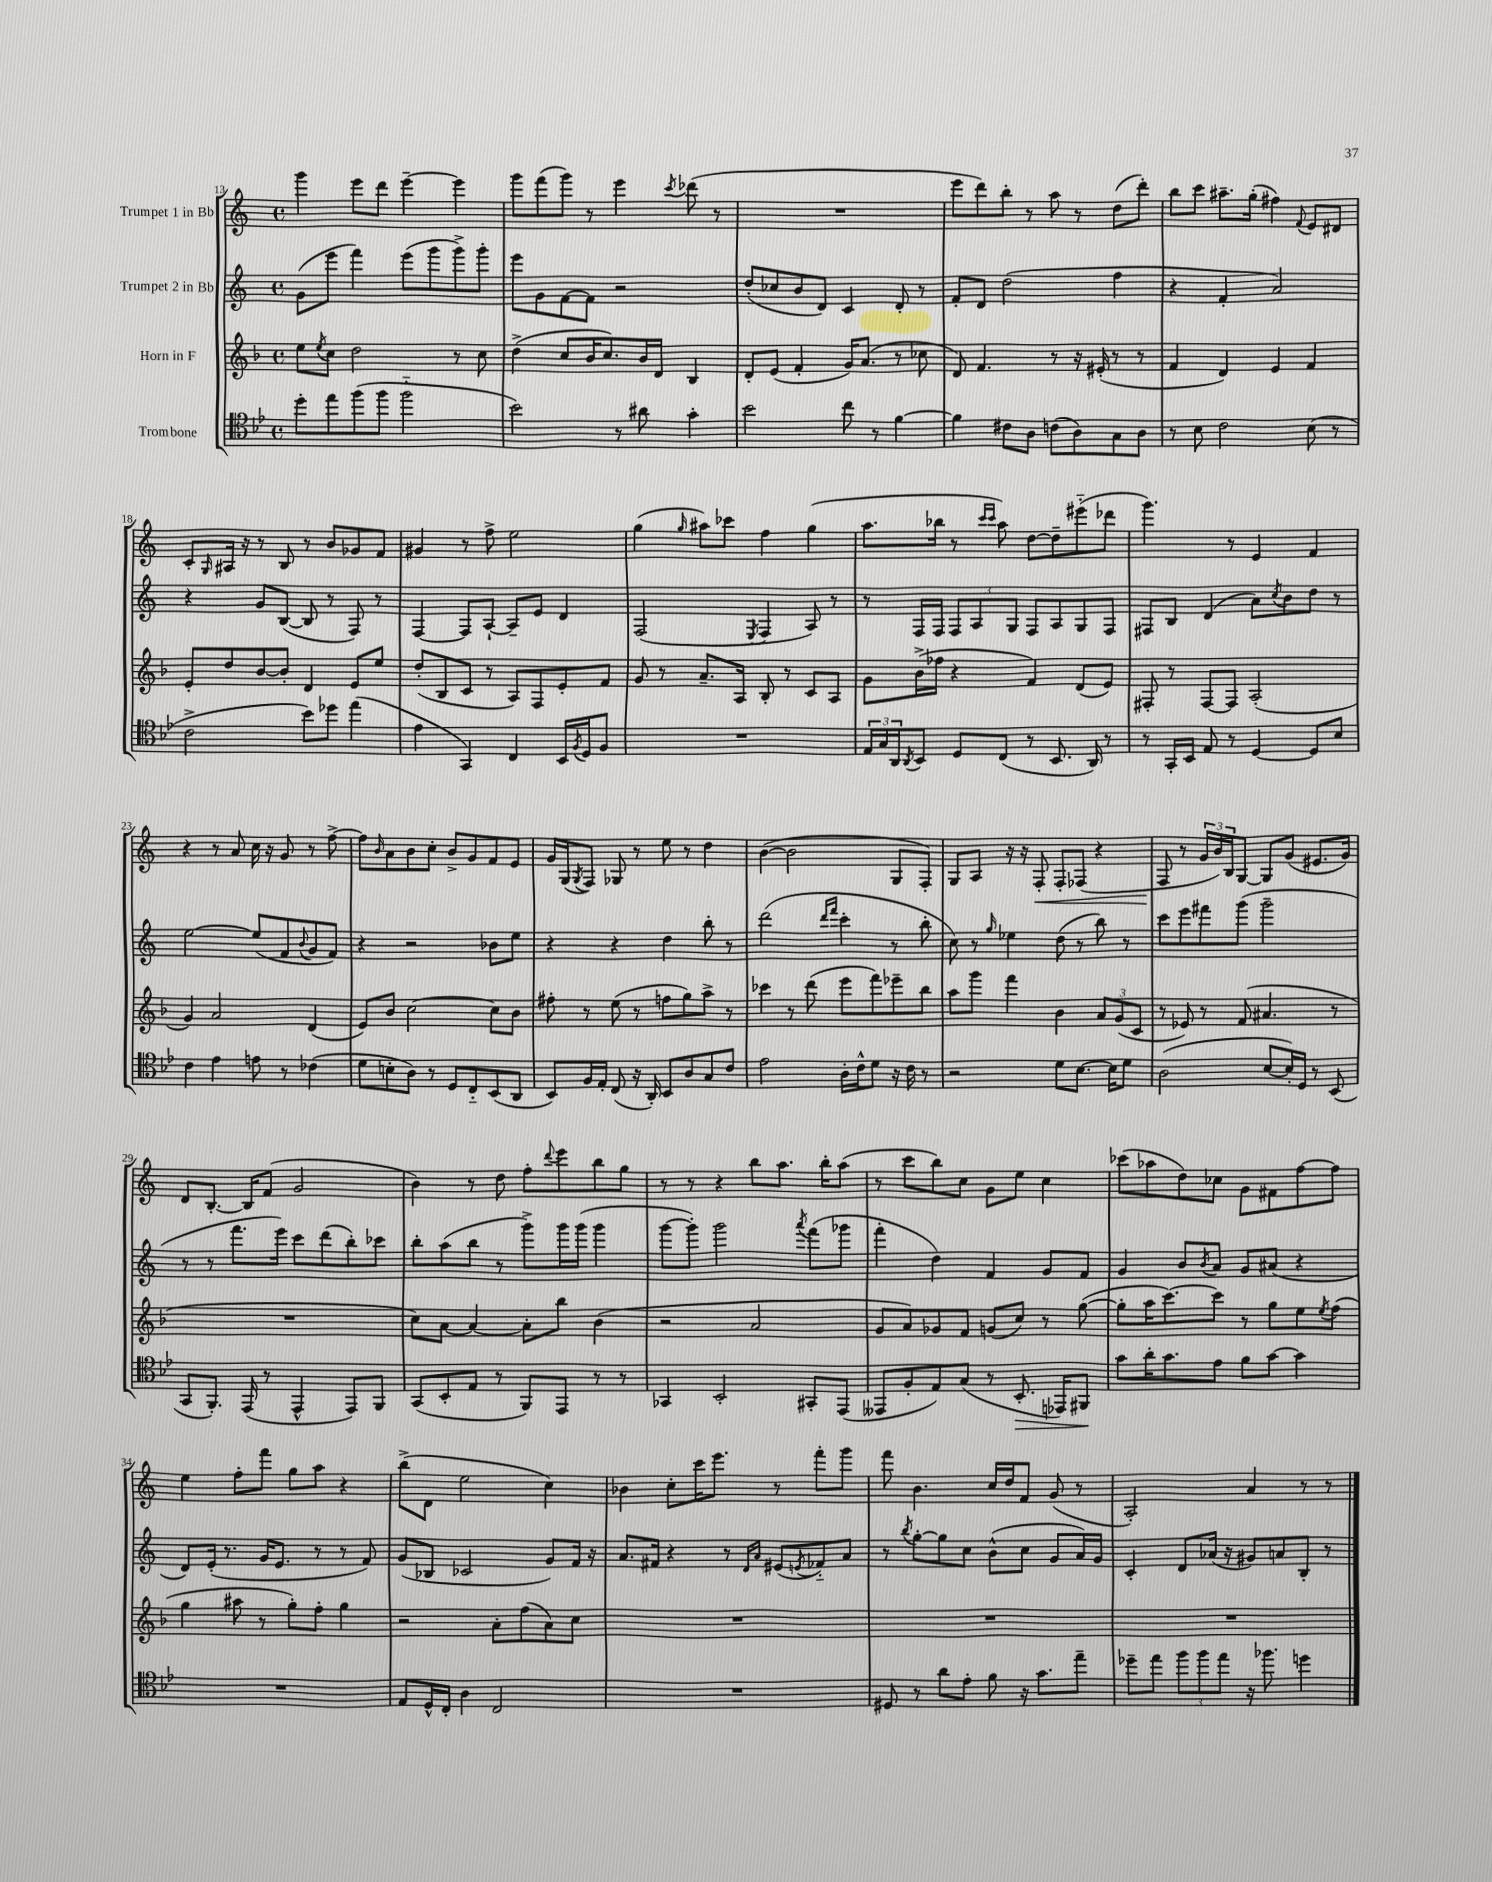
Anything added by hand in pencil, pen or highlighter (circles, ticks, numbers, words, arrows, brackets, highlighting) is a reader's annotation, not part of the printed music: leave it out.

**kern	**kern	**kern	**kern
*staff4	*staff3	*staff2	*staff1
*clefC4	*clefG2	*clefG2	*clefG2
*k[b-e-]	*k[b-]	*k[]	*k[]
*M4/4	*M4/4	*M4/4	*M4/4
*met(c)	*met(c)	*met(c)	*met(c)
8dd'	8ee	(8g	4ggg
.	8qee	.	.
8ee-	8cc	8eee	.
(8ff	2dd	4fff)	8eee
8ff	.	.	8ddd
2ff'~	.	(8eee	[4eee~
.	.	8ggg	.
.	8r	8ggg^)	4eee]
.	8cc	8ggg'	.
=	=	=	=
2b-)	(4dd^	8eee	8ggg
.	.	8g	(8fff
.	8cc	[8f	8ggg)
.	16b-	8f]	8r
.	8.cc)	.	.
8r	.	2r	4eee
8a#	16b-	.	.
.	16d	.	.
.	.	.	8qccc
4g'	4B-	.	(8ddd-
.	.	.	8r
=	=	=	=
2b-	8d'	(8dd'	1r
.	(8e	8cc-	.
.	4f'	8b	.
.	.	8d)	.
8cc	16g)	4c	.
.	(8.a	.	.
8r	.	.	.
[4f	8r	8d'	.
.	8cc-	8r	.
=	=	=	=
4f]	8d)	8f'	8eee
.	4.f	8d	8ddd)
8c#	.	(2dd	8bb'
8A	.	.	8r
(8c	8r	.	8aa
8A)	16r	.	8r
.	(16e#'	.	.
8G	8r	4ff	(8dd
8A	8r	.	8ddd')
=	=	=	=
8r	4f	4r	8bb
8B-	.	.	8ccc
2c	4d)	4f'	8.aa#~
.	.	.	(16gg'
.	4e	2a)	4ff#)
.	.	.	8qqf
(8B-	4f	.	8e
8r	.	.	8d#
=	=	=	=
2c^	8e'	4r	8c'
.	.	.	16qqG
.	8dd	.	16A#
.	.	.	16r
.	[8b-	8g	8r
.	8b-']	([8B	8B
8b-)	4d	8B]	8r
8dd-	.	8r	8b
(4ee-	8e	8F)	8g-
.	8ee	8r	8f
=	=	=	=
4e-	(8dd'	[4F	4g#
.	8B-	.	.
4GG)	8c	8F]	8r
.	8r	[8A`	8ff^
4C	8A)	8A~]	2ee
.	8F	8e	.
16BB-	8e'	4d	.
8qF	.	.	.
16D	.	.	.
8F	8f	.	.
=	=	=	=
1r	8g	(2F	(4gg
.	8r	.	.
.	.	.	16qqgg
.	8.a~	.	8aa#)
.	.	.	8ccc-
.	16A	.	.
.	.	8qE	.
.	8B-'	4F	4ff
.	8r	.	.
.	8c	8A)	(4gg
.	8A	8r	.
=	=	=	=
24E-	8g	8r	8.aa
24G	.	.	.
24AA	.	.	.
8qAA	.	.	.
8BB-	(16b-^	16F	.
.	16ff-	16F	16bb-
8D	4r	12F	8r
.	.	12A	.
.	.	.	16qqccc
.	.	.	16qqccc
(8C	.	.	8aa)
.	.	12G	.
8r	4f)	8F	[8dd
8.BB-	.	8A	8dd~]
.	(8d	8G	(8eee#'~
16AA)	.	.	.
8r	8e)	8F	8ddd-
=	=	=	=
8r	8F#'	8F#	4.ggg)
16GG'	8r	8B	.
16BB-	.	.	.
8E-	[8F#	(4d	.
8r	8F#]	.	8r
[4D	(2A'	8a)	4e
.	.	8qcc	.
.	.	8b	.
8D]	.	8dd	4f
8B-	.	8r	.
=	=	=	=
4c	4g)	[2ee	4r
4e-	2a	.	8r
.	.	.	8a
8e	.	(8ee]	16cc
.	.	.	16r
8r	.	8f	8g
.	.	8qqb	.
(4c-	(4d	8g	8r
.	.	8f)	[8ff^
=	=	=	=
8d	8e)	4r	8ff]
.	.	.	16qqb
8B'	8b-	.	8a
8A)	[2cc	2r	8b
8r	.	.	8cc'
8D	.	.	8b^
8C'~	.	.	8g
(8BB-	8cc]	8b-	8f
8AA	8b-	8ee	8e
=	=	=	=
8BB-)	8ff#'	4r	16g
.	.	.	(16G
.	.	.	8qG
16F	8r	.	8F)
16E-'	.	.	.
(8C	(8ee	4r	8G-
16r	8r	.	8r
16AA')	.	.	.
8BB-	8ff	4dd	8ee
8A	8gg)	.	8r
8G	8aa^	8bb'	4dd
8c	8r	8r	.
=	=	=	=
2e-	4ccc-	(2ddd	([4b
.	8r	.	2b]
.	(8ddd	.	.
.	.	16qqddd	.
.	.	16qqfff	.
16A'	8eee	4ccc'	.
16c^^	.	.	.
8d	8fff)	.	.
16r	8eee-~	8r	8G
16c	.	.	.
8r	8bb-	8bb'	8F')
=	=	=	=
2r	8aa	8cc)	8G
.	8ggg	8r	8A
.	.	16qqgg	.
.	4fff	4ee-	16r
.	.	.	16r
.	.	.	8F'
8d	4b-	(8dd	8F'
[8.B-	.	8r	(8F-
.	12a	8bb)	4r
16B-]	.	.	.
.	(12g	.	.
8d	.	8r	.
.	12c	.	.
=	=	=	=
(2A	8r	8ccc	8F
.	8e-)	8eee	8r
.	8r	8fff#	24g
.	.	.	24b)
.	.	.	24B
.	(8f	(8ggg	[8G
[8B-	4.a#	2ggg~	8G]
16B-'])	.	.	(8g
16D	.	.	.
8r	.	.	8.e#
(8BB-	8r	.	.
.	.	.	16g)
=	=	=	=
8GG	1r	8r	8d
8.FF')	.	8r	[8.B'
.	.	8.fff	.
(16EE-	.	.	16B]
8r	.	.	(8f
.	.	16eee)	.
4EE-^^	.	8ccc	2g
.	.	(8ddd	.
8EE-)	.	8bb')	.
8FF	.	8ccc-	.
=	=	=	=
(8GG	8cc)	8bb'	4b)
8BB-'	[8a	(8aa	.
8E-	4a_	8bb	8r
8r	.	8r	8dd
8FF)	8a']	8ggg^)	8ff'
.	.	.	8qqddd
8EE-	8bb-	16ggg	8eee
.	.	(16ggg	.
8r	(4b-	4ggg	8bb
8r	.	.	8gg
=	=	=	=
4GG-	2r	[8ggg	8r
.	.	8ggg'])	8r
2BB-'	.	2ggg	4r
.	2a	.	8bb
.	.	.	8.aa
.	.	8qaaa	.
8GG#'	.	(8fff	.
.	.	.	16bb'
(8EE-	.	8ggg-	(8aa
=	=	=	=
8EE--	8g	4fff'	8r
8F'	8a)	.	8ccc
8E-)	8g-	4dd)	8bb)
(8G	8f	.	8cc
8r	(8g	4f	8g
8.BB-'	8cc)	.	8ee
.	8r	8g	4cc
16EE-)	.	.	.
8FF#	([8gg	8f	.
=	=	=	=
8g	8gg']	4g	(8ccc-
16a'	16aa	.	8aa-
8.g	[8.ccc)	.	.
.	.	8b	8dd)
.	.	8qb	.
8e-	8ccc]	8a	8cc-
8f	8r	8g	8g
[8g	8gg	(8a#	8f#
4g]	8ee	4r	[8ff
.	8qee	.	.
.	(8ff	.	8ff]
=	=	=	=
1r	4gg	8d)	4ee
.	.	(16e'	.
.	.	8.r	.
.	8aa#	.	8ff'
.	8r	16g	8fff
.	.	8.e	.
.	8gg')	.	8gg
.	8ff'	8r	8aa
.	4gg	8r	4r
.	.	8f)	.
=	=	=	=
8E-	2r	(8g	(8bb^
16D^^	.	8B-	8d
16C'	.	.	.
4A	.	2c-	2ee
2C	8a'	.	.
.	(8ff	.	.
.	8a)	8g)	4cc)
.	8cc	16f	.
.	.	16r	.
=	=	=	=
1r	1r	8.a	4b-
.	.	16f#	.
.	.	4r	8cc'
.	.	.	16ccc
.	.	.	8.eee
.	.	8r	.
.	.	16qqd	.
.	.	16qqa	.
.	.	(8e#	8r
.	.	8qe	.
.	.	8f-'~)	8fff'
.	.	8a	8ggg
=	=	=	=
8D#	1r	8r	8fff
.	.	8qbb	.
8r	.	[8gg'	4.b
8a	.	8gg]	.
8e-'	.	8cc	.
8f	.	(8b^^	16cc
.	.	.	16dd
16r	.	8cc	8f
8.g	.	.	.
.	.	8g	(8g
8ee-~	.	16a)	8r
.	.	16g	.
=	=	=	=
8dd-~	1r	4c'	2A')
8ee-	.	.	.
12ff	.	8d	.
12ff	.	.	.
.	.	(16a-	.
12ee-	.	.	.
.	.	16r	.
16r	.	8g#)	4a
8.ff-	.	.	.
.	.	8a	.
4dd	.	8B'	8r
.	.	8r	8r
==	==	==	==
*-	*-	*-	*-
